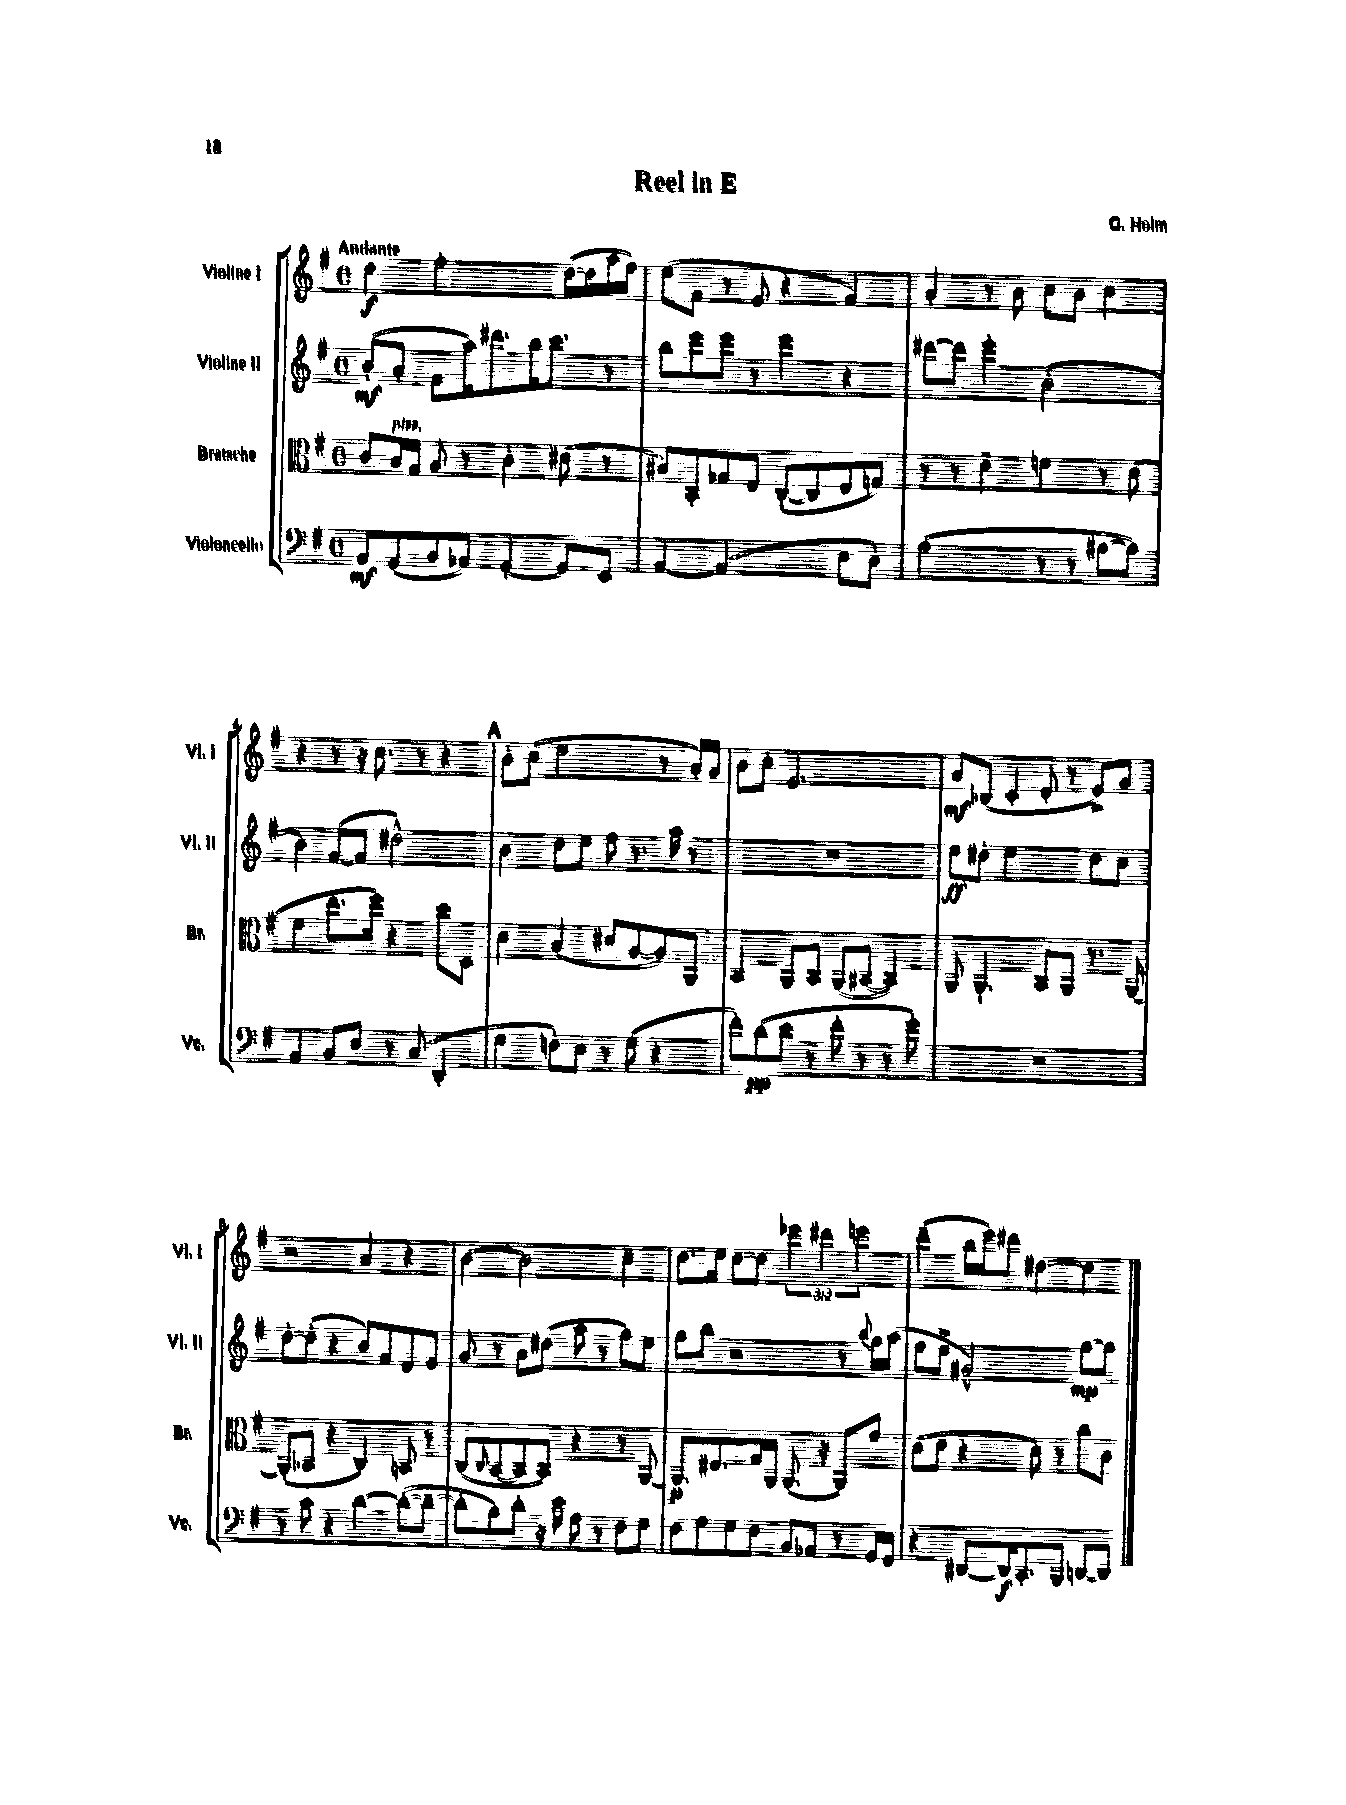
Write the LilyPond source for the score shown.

\header { title = "Reel in E" composer = "G. Holm" }
<<
\new StaffGroup <<
\new Staff = "s0" \with { instrumentName = "Violine I" shortInstrumentName = "Vl. I" } {
    \clef treble \key g \major \defaultTimeSignature \time 4/4 \override Staff.TupletNumber.text = #tuplet-number::calc-fraction-text \tempo "Andante"
    d''4\f fis''2-. d''16~( d''16 a''16 fis''16) |
    e''8( fis'8 r8 e'8 r4 fis'4) |
    a'4-. r8 b'8 c''8 b'8 c''4 |
    r4 r8 r16 c''8. r8 r4 |
    \mark \markup { \bold "A" } b'8-. c''8( e''2 r8 a'16-.) g'16 |
    b'8 c''8-. e'2. |
    a'8\mf bes8( c'4-. d'8-. r8 e'8->) g'8 |
    r2 a'4 r4 |
    b'4~ b'2 c''4-- |
    d''8. e''16 d''8~ d''8 \tuplet 3/2 { ees'''4 dis'''4 e'''4 } |
    d'''4--( b''16 e'''16) dis'''8 dis''4~ dis''4 \bar "|." |
}
\new Staff = "s1" \with { instrumentName = "Violine II" shortInstrumentName = "Vl. II" } {
    \clef treble \key g \major \defaultTimeSignature \time 4/4
    b'8-.\mf( a'8-. fis'8 a''16) dis'''8. b''16 c'''8. r8 |
    b''8 e'''8 e'''8 r8 e'''4 r4 |
    dis'''8~ dis'''8 e'''4-. b'2-.( |
    b'4) fis'8~( fis'8 dis''2-^) |
    \mark \markup { \bold "A" } b'4 d''8 e''8 fis''8 r8. a''16 r8 |
    R1 |
    e''8\ff dis''8-. e''2 dis''8 c''8 |
    d''8~-. d''8-.( r4 b'8) fis'8 d'8 e'8 |
    g'8 r8 a'8 dis''8( a''8 r8 g''8) e''8 |
    g''8 b''8 r2 r8 \appoggiatura { b''8 } g''16 a''16( |
    fis''8 e''8-> gis'2-^) g''8~\mp g''8 \bar "|." |
}
\new Staff = "s2" \with { instrumentName = "Bratsche" shortInstrumentName = "Br." } {
    \clef alto \key g \major \defaultTimeSignature \time 4/4
    c'8 b16^\markup { \italic "pizz." } g16 a8 r8 c'4-. dis'8( r8 |
    bis8) b,8-. ges8 e8 c8~-!( c8 e8 g8) |
    r8 r8 e'4-- f'4 r8 d'8( |
    fis'4 e''8. fis''16) r4 d''8 d8 |
    \mark \markup { \bold "A" } d'4 b4( dis'8 a8~ a8) a,8 |
    b,4 a,8 b,8 a,8( bis,8~ bis,4) |
    a,8 a,4.-! b,8 a,8 r8. a,16~ |
    a,8-.( bes,8 r4 c4) b,8 r8 |
    c8( \grace { c16 } b,8~ b,8 b,8) r4 r8 a,8~ |
    a,8.\p eis8. g16 a,16 a,8.( r16 a,8) g'8 |
    d'8( e'8 r4 d'8) r8 c''8 c'8 \bar "|." |
}
\new Staff = "s3" \with { instrumentName = "Violoncello" shortInstrumentName = "Vc." } {
    \clef bass \key g \major \defaultTimeSignature \time 4/4
    a,8\mf g,8( b,8 aes,8) g,4~-. g,8 e,8 |
    a,4~ a,2( e8 d8-.) |
    a2( r8 r8 bis8~ bis8) |
    a,4 b,8 e8 r8 c8( d,4-. |
    \mark \markup { \bold "A" } g4 f8-.) e8 r8 g8( r4 |
    fis'8-.) d'8\pp( e'8 r8 fis'8-. r8 r8 g'8-.) |
    R1 |
    r8 c'8 r4 d'4~ d'8~-.( d'8~-- |
    d'8-. b8) d'8-. r16 e'16 a8 r8 fis8 g8 |
    fis8 a8 g8 fis8 b,8 aes,8 r8 g,16 fis,16 |
    r4 dis,8~ dis,16\f c,8.-. b,,8 d,8~ d,8 \bar "|." |
}
>>
>>
